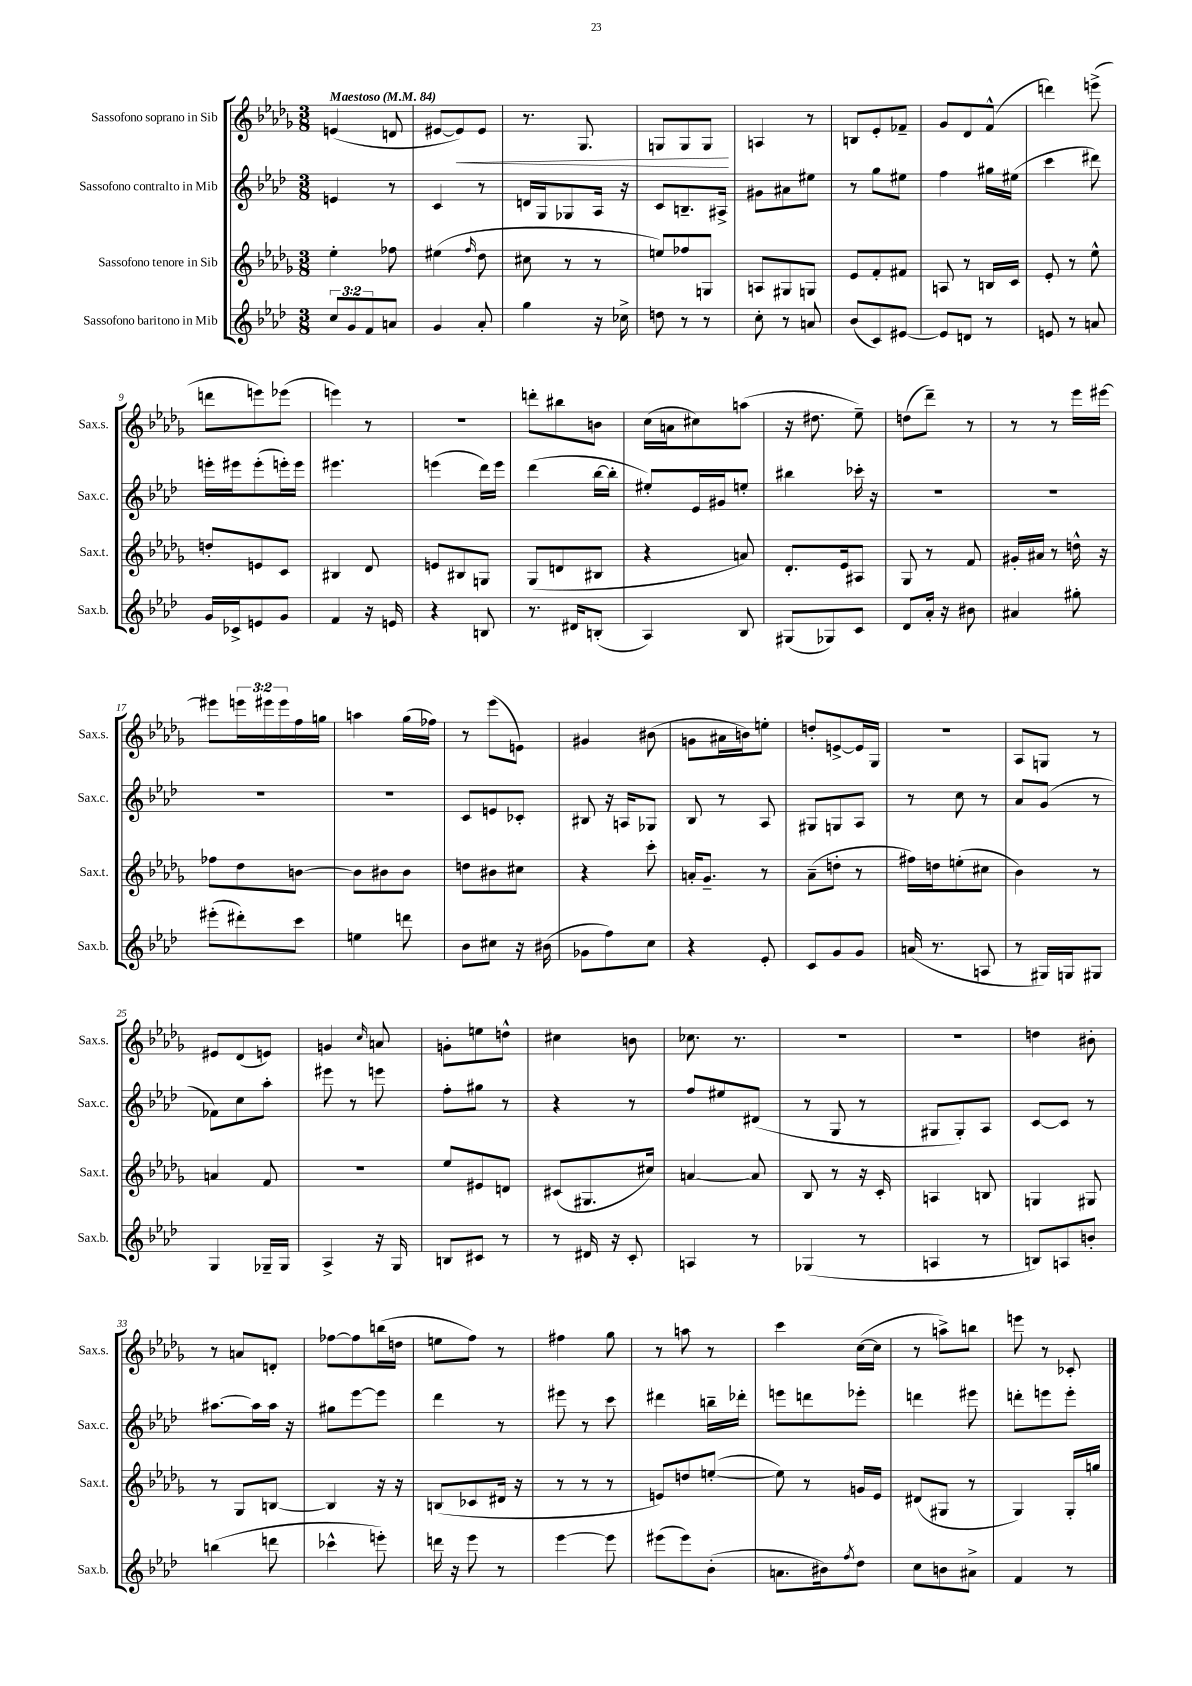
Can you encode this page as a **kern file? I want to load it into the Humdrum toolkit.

**kern	**kern	**kern	**kern
*staff4	*staff3	*staff2	*staff1
*clefG2	*clefG2	*clefG2	*clefG2
*k[b-e-a-d-]	*k[b-e-a-d-g-]	*k[b-e-a-d-]	*k[b-e-a-d-g-]
*M3/8	*M3/8	*M3/8	*M3/8
*MM84	*MM84	*MM84	*MM84
12cc/L	4ee-'\	4e/	(4e/
12g/	.	.	.
12f/	.	.	.
8a/J	8ff-\	8r	8d/
=	=	=	=
4g/	(4ee#\	4c/	[8e#/L
.	.	.	8e#/])
.	16qqff/	.	.
8a-'/	8dd-\	8r	8e#/J
=	=	=	=
4gg\	8cc#\	16d/LL	8.r
.	.	16G/J	.
.	8r	8G-/	.
.	.	.	8.G-/
16r	8r	16A-/Jk	.
16cc-^\	.	16r	.
=	=	=	=
8dd\	8ee/L)	8c/L	8G/L
8r	8ff-/	8.B~/	8G/
8r	8G/J	.	8G/J
.	.	16A#^/Jk	.
=	=	=	=
8cc'\	8A/L	8g#\L	4A/
8r	8G#/	8a#\	.
8a/	8G/J	8ee#\J	8r
=	=	=	=
(8b-/L	8e-/L	8r	8B/L
8c/)	8f'/	8gg\L	8e-'/
[8e#/J	8f#/J	8ee#\J	8f-~/J
=	=	=	=
8e#/]L	8A/	4ff\	8g-/L
8d/J	8r	.	8d-/
8r	16B/LL	16gg#\LL	(8f^^/J
.	16c/JJ	(16ee#\JJ	.
=	=	=	=
8e/	8e-'/	4ccc\	4ddd\)
8r	8r	.	.
8a/	8ee-^^\	8ddd#\)	(8eee^\
=	=	=	=
16g/LL	8dd'/L	16eee'\LL	8ddd\L
16c-^/J	.	16eee#\J	.
8e/	8e/	(8eee#'\	8eee\)
8g/J	8c/J	16eee'\L)	(8eee-\J
.	.	16eee\JJ	.
=	=	=	=
4f/	4B#/	4.eee#\	4eee\)
16r	8d-/	.	8r
16e/	.	.	.
=	=	=	=
4r	8e/L	(4eee\	4.r
.	8B#/	.	.
8B/	8G/J	16ddd-\LL)	.
.	.	16eee\JJ	.
=	=	=	=
8.r	(8G-/L	(4ddd-\	8ddd'\L
.	8d/	.	8bb#\
16d#/LK	.	.	.
(8B'/J	8B#/J	[16bb-\LL	8b\J
.	.	16bb-'\]JJ	.
=	=	=	=
4A-/)	4r	8ee#'/L)	(16cc\LL
.	.	.	16a\J
.	.	16e-/L	8cc#\)
.	.	16g#/J	.
8B-/	8a/)	8ee'/J	(8aa\J
=	=	=	=
(8G#/L	8.d-'/L	4bb#\	16r
.	.	.	8.dd#\
8G-/)	.	.	.
.	16e-/k	.	.
8c/J	8A#/J	16ccc-'\	8ee-~\)
.	.	16r	.
=	=	=	=
8d-/L	8G-/	4.r	(8dd\L
16a-'/Jk	8r	.	8ddd-~\J)
16r	.	.	.
8b#\	8f/	.	8r
=	=	=	=
4a#/	16g#'/LL	4.r	8r
.	16a#/JJ	.	.
.	8r	.	8r
8gg#'\	16dd^^\	.	16eee-\LL
.	16r	.	[16eee#\JJ
=	=	=	=
(8eee#'\L	8ff-\L	4.r	8eee#\]L
8ddd#'\)	8dd-\	.	24eee\L
.	.	.	24eee#\
.	.	.	24eee#\
8ccc\J	[8b\J	.	16ff\
.	.	.	16gg\JJ
=	=	=	=
4ee\	8b\]L	4.r	4aa\
.	8b#\	.	.
8ddd\	8b#\J	.	(16gg-\LL
.	.	.	16ff-\JJ)
=	=	=	=
8b-\L	8dd\L	8c/L	8r
8cc#\J	8b#\	8e/	(8eee-\L
16r	8cc#\J	8c-'/J	8e\J)
(16b#\	.	.	.
=	=	=	=
8g-\L	4r	8B#/	4g#/
8ff\)	.	16r	.
.	.	16A/LK	.
8cc\J	8ccc'\	8G-/J	(8b#\
=	=	=	=
4r	16a'/LK	8B-/	8g\L
.	8.g-~/J	.	.
.	.	8r	16a#\L
.	.	.	16b\J)
8e-'/	8r	8A-/	8ee'\J
=	=	=	=
8c/L	(8a-~\L	8G#/L	8dd'/L
8g/	8dd'\J	8G/	[8e^/
8g/J	8r	8A-/J	16e/]L
.	.	.	16G-/JJ
=	=	=	=
(16a/	16ff#\LL)	8r	4.r
8.r	16dd\J	.	.
.	(8ee'\	8cc\	.
8A/	8cc#\J	8r	.
=	=	=	=
8r	4b-\)	8a-/L	8A-/L
16G#/LL)	.	(8g/J	8G/J
16G/J	.	.	.
8G#/J	8r	8r	8r
=	=	=	=
4G/	4a/	8f-\L)	8e#/L
.	.	8cc\	(8d-/
16G-~/LL	8f/	8aa-'\J	8e/J)
16G-/JJ	.	.	.
=	=	=	=
4A-^/	4.r	8eee#\	4g/
.	.	8r	.
.	.	.	16qqcc/
16r	.	8eee\	8a/
16G/	.	.	.
=	=	=	=
8B/L	8ee-/L	8ff'\L	8g'\L
8c#/J	8e#/	8gg#\J	8ee\
8r	8d/J	8r	8dd^^\J
=	=	=	=
8r	(8c#/L	4r	4cc#\
16d#/	8.G#/	.	.
16r	.	.	.
8c'/	.	8r	8b\
.	16cc#/Jk)	.	.
=	=	=	=
4A/	[4a/	8ff/L	8.cc-\
.	.	8ee#/	.
.	.	.	8.r
8r	8a/]	(8d#/J	.
=	=	=	=
(4G-/	8B-/	8r	4.r
.	8r	8G/	.
8r	16r	8r	.
.	16c'/	.	.
=	=	=	=
4A/	4A/	8G#/L	4.r
.	.	8G#'/)	.
8r	8B/	8A-/J	.
=	=	=	=
8B/L)	4G/	[8c/L	4dd\
8A/	.	8c/]J	.
8b'/J	8G#/	8r	8b#'\
=	=	=	=
(4bb\	8r	[8.aa#\L	8r
.	8G-/L	.	8a/L
.	.	16aa#\]L	.
8ddd\	[8B/J	16aa#\JJ	8d'/J
.	.	16r	.
=	=	=	=
4ccc-^^\	4B/]	8gg#\L	[8ff-\L
.	.	[8eee-\	8ff-\]
8eee'\)	16r	8eee-\]J	(16bb\L
.	16r	.	16dd\JJ
=	=	=	=
16ddd\	(8B/L	4ddd-\	8ee\L
16r	.	.	.
8eee-\	8c-/	.	8ff\J)
8r	16d#/Jk	8r	8r
.	16r	.	.
=	=	=	=
[4eee-\	8r	8eee#\	4ff#\
.	8r	8r	.
8eee-\]	8r	8ccc\	8gg-\
=	=	=	=
(8eee#\L	8e/L)	4ddd#\	8r
8eee#\)	8dd/	.	8aa\
(8b-'\J	([8ee'/J	16bb~\LL	8r
.	.	16ddd-'\JJ	.
=	=	=	=
8.a\L	8ee\])	8eee\L	4ccc\
.	8r	8ddd\	.
16b#\k)	.	.	.
8qff/	.	.	.
8dd-\J	16g/LL	8eee-'\J	([16cc\LL
.	16e-/JJ	.	16cc\]JJ
=	=	=	=
8cc\L	(8d#/L	4ddd\	8r
8b\	8G#/J	.	8aa^\L)
8a#^\J	8r	8eee#\	8bb\J
=	=	=	=
4f/	4G-/)	8ddd'\L	8eee\
.	.	8eee\	8r
8r	16G-'/LL	8eee'\J	8c-'/
.	16gg/JJ	.	.
==	==	==	==
*-	*-	*-	*-
